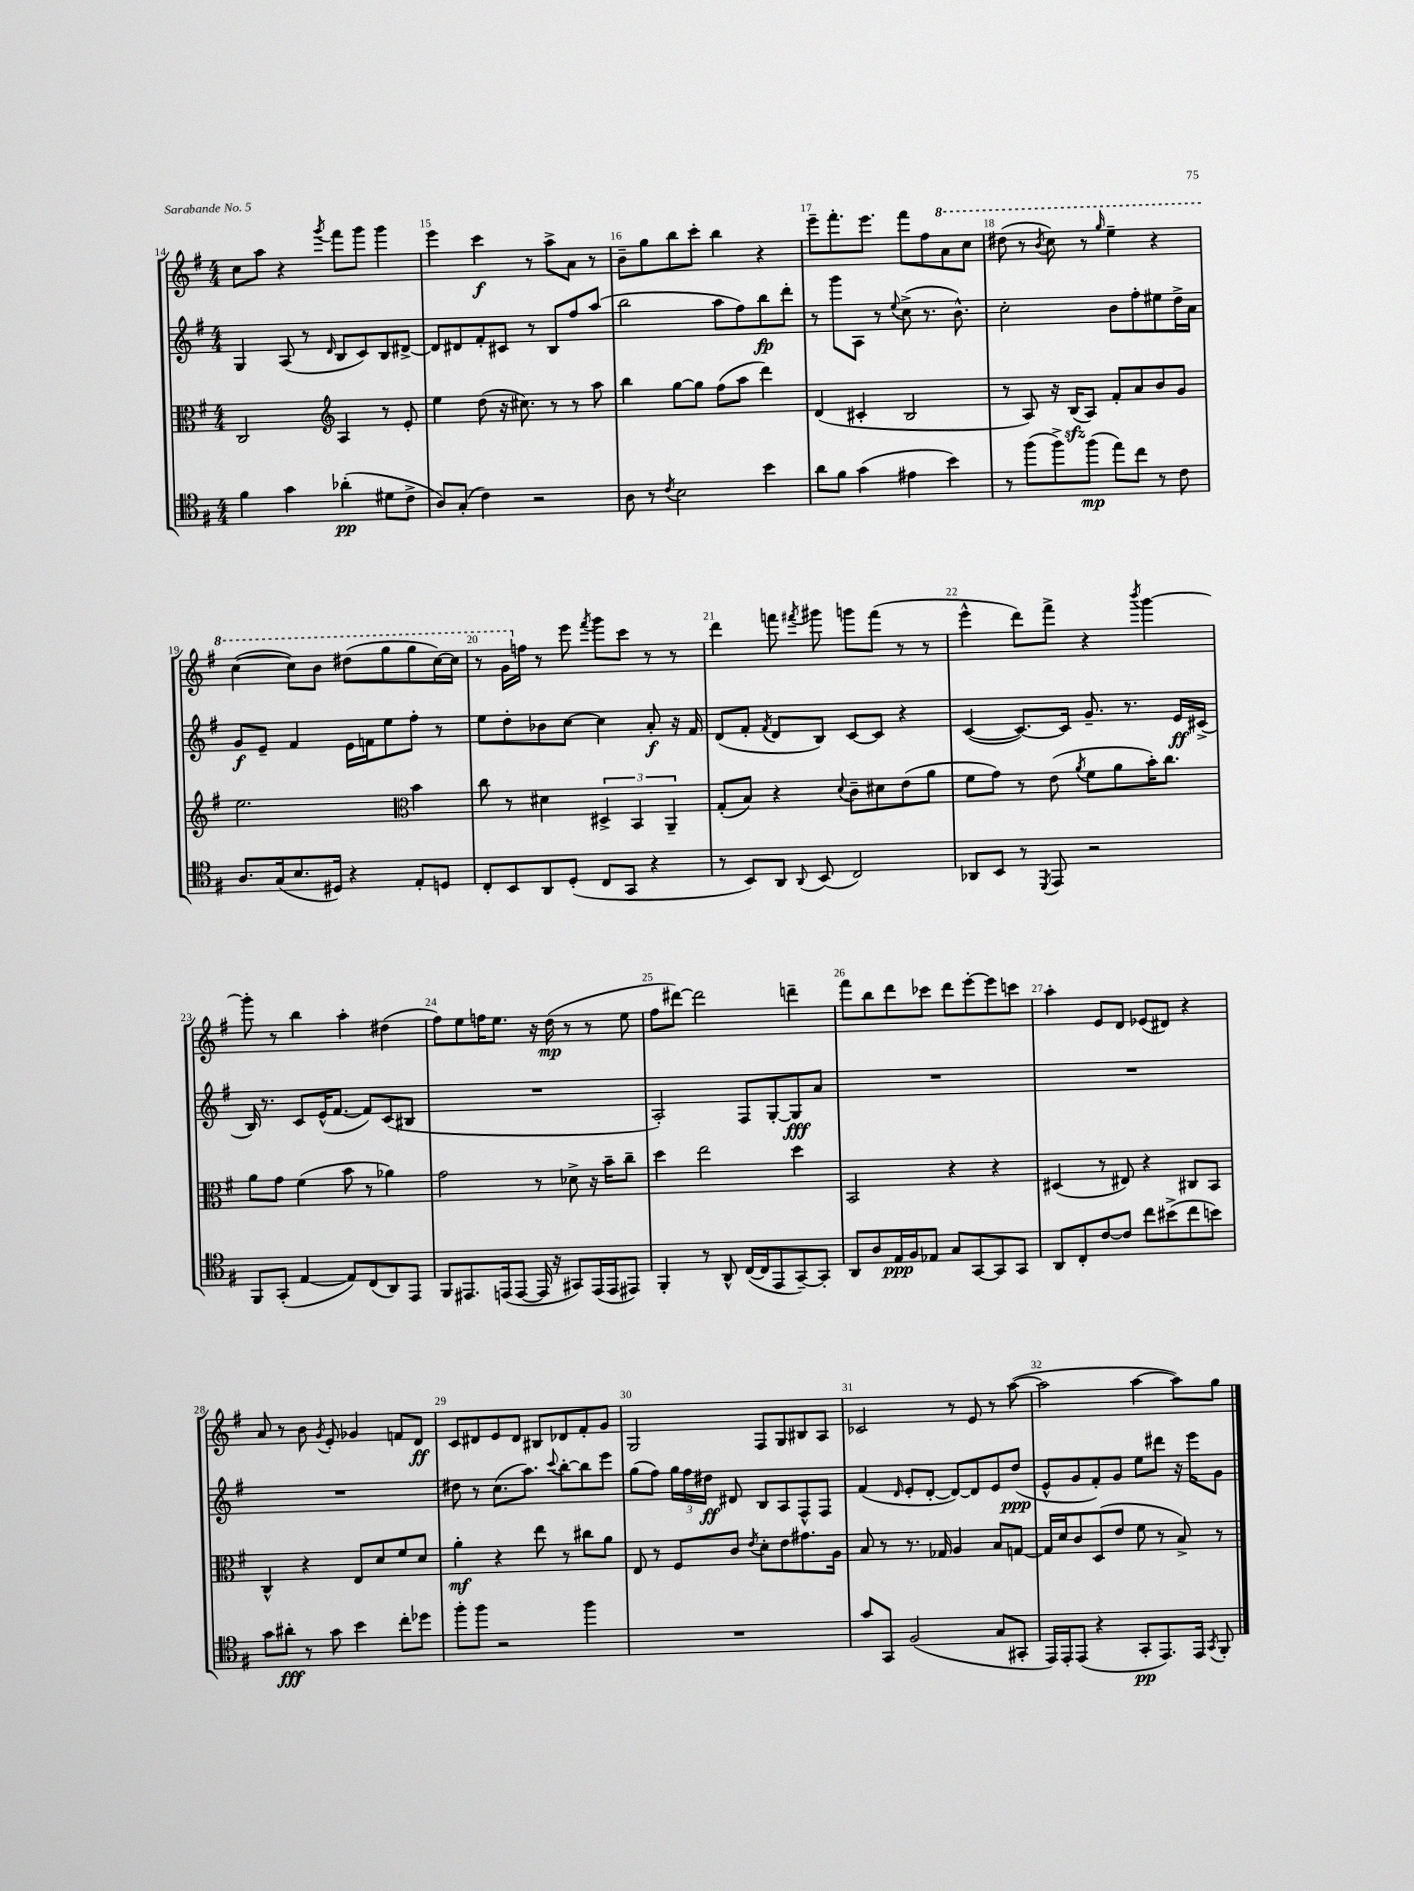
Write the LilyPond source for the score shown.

<<
\new StaffGroup <<
\new Staff = "s0" {
    \clef treble \key g \major \numericTimeSignature \time 4/4
    \autoBeamOff c''8[ a''8] r4 \acciaccatura { g'''8 } fis'''8[ g'''8] g'''4 |
    e'''4 c'''4\f r8 a''8[-> a'8] r8 |
    b'8[-- g''8 b''8 c'''8]-. b''4 r4 |
    e'''8[-- fis'''8.-. e'''8.] fis'''8[ fis''8 \ottava #1 a''8 c'''8] |
    dis'''8( r8 \acciaccatura { b''8 } c'''8) r8 \grace { g'''16 } e'''4-- r4 |
    c'''4~( c'''8[) b''8] dis'''8[( g'''8 g'''8 c'''16~) c'''16] |
    r8 g''16[ \ottava #0 f''16] r8 e'''8 \acciaccatura { fis'''8 } g'''8[ c'''8] r8 r8 |
    d'''4 f'''8 \acciaccatura { fis'''8 } gis'''8 g'''8[ fis'''8]( r8 r8 |
    e'''4-^ d'''8[) fis'''8]-> r4 \acciaccatura { b'''8 } g'''4~ |
    g'''8-. r8 b''4 a''4-. dis''4( |
    fis''8[) e''8 f''16 e''8.] r16 d''16\mp( r8 r8 e''8 |
    fis''8[ dis'''8]~) dis'''2 d'''4-- |
    fis'''8[ b''8 d'''8 ces'''8] d'''8[ e'''8~-. e'''8 c'''8] |
    a''4-. e'8[ d'8] ees'8[( dis'8]) r4 |
    a'8 r8 b'8 \acciaccatura { g'8 } e'8-. ges'4 f'8[ d'8]\ff |
    c'8[ dis'8 e'8 dis'8] bis8[ des'8 fis'8-. g'8] |
    g2 fis8[ g8 bis8 a8] |
    ces'2 r8 e'8 r8 a''8~( |
    a''2 a''4~ a''8[) g''8] \bar "|." |
}
\new Staff = "s1" {
    \clef treble \key g \major \numericTimeSignature \time 4/4
    \autoBeamOff g4 a8( r8 \grace { d'16 } b8[ c'8) b8 dis'8]~-> |
    dis'8[ dis'8 fis'8-. cis'8] r8 b8[ fis''8 a''8]( |
    b''2 a''8[ fis''8) b''8\fp d'''8]-. |
    r8 g'''8[ a8] r8 \appoggiatura { e''8 } c''8->( r8. b'8.-^) |
    c''2-. b'8[ fis''8-. eis''8 d''16-> a'16] |
    g'8[\f e'8]-- fis'4 e'16[ f'16 e''8 fis''8]-. r8 |
    e''8[ d''8-. bes'8 c''8]~ c''4 a'8-.\f r16 fis'16 |
    d'8[( fis'8]-. \acciaccatura { fis'8 } d'8[ b8]) c'8[~ c'8] r4 |
    c'4~( c'8.[~) c'16] g'8.-- r8. e'16[\ff cis'16]->( |
    b16) r8. c'8[ e'16-^( fis'8.]~ fis'8[) c'8( bis8] |
    R1 |
    a2-.) fis8[ g8~-. g8\fff a'8] |
    R1 |
    R1 |
    R1 |
    dis''8 r8 c''8.[( a''8.]) \appoggiatura { c'''8 } b''8[~-. b''8 e'''8] |
    g''8[( fis''8]) \tuplet 3/2 { g''16[ fis''16 dis''16]\ff } dis'8 b8[ a8 fis8-^ fis8] |
    fis'4( \grace { d'16 } e'8[-. d'8]~-. d'8[~) d'8 e'8 d''8]\ppp( |
    e'8[-^ g'8 fis'8-.) g'8] e''8[ dis'''8] r16 e'''16[ g'8] \bar "|." |
}
\new Staff = "s2" {
    \clef alto \key g \major \numericTimeSignature \time 4/4
    \autoBeamOff c2 \clef treble a4 r8 e'8-. |
    e''4 d''8( r16 cis''8.) r8 r8 a''8 |
    b''4 g''8[~ g''8] fis''8[( a''8] d'''4) |
    d'4( cis'4-. b2 |
    r8 a8) r16 b16[\sfz( a8]) fis'8[-. a'8 b'8 g'8] |
    e''2. \clef alto b'4 |
    c''8 r8 dis'4 \tuplet 3/2 { dis4-> b,4 a,4-- } |
    g8[-.( b8]) r4 \appoggiatura { d'8 } c'8[-- dis'8 e'8( a'8] |
    fis'8[ g'8]) r8 e'8( \acciaccatura { a'8 } fis'8[ a'8 b'16-.) c''8.] |
    a'8[ g'8] fis'4( b'8 r8 aes'4) |
    g'2 r8 des'8-> r16 b'16[-- c''8]-- |
    d''4 e''2 d''4 |
    b,2 r4 r4 |
    dis4( r8 eis8) r4 cis8[ b,8] |
    c4-^ r4 e8[ d'8 fis'8 d'8] |
    a'4-.\mf r4 e''8 r8 cis''8[ a'8] |
    e8 r8 fis8[ c'8] \acciaccatura { e'8 } d'8[-. e'8 gis'8. a16] |
    b8 r8 r8. ges16 a4 b8[ g8]~ |
    g16[ d'16 c'8 d8( e'8] fis'8 r8 b8->) r8 \bar "|." |
}
\new Staff = "s3" {
    \clef tenor \key g \major \numericTimeSignature \time 4/4
    \autoBeamOff fis'4 g'4 aes'4-.\pp( dis'8[ c'8]-> |
    a8[) g8]-.( c'4) r2 |
    a8 r8 \acciaccatura { c'8 } b2 b'4 |
    a'8[ fis'8] g'4( eis'4 b'4) |
    r8 fis''8[( fis''8->) fis''8]\mp( e''8[) c''8] r8 c'8 |
    a8.[ g16( b8. dis16]) r4 e8[-. d8] |
    c8[-. b,8 a,8 d8]-.( c8[ g,8] r4 |
    r8 b,8[) a,8] \appoggiatura { a,8 } b,8( c2) |
    aes,8[ b,8] r8 \acciaccatura { d,8 } e,8 r2 |
    fis,8[ g,8]-.( e4~ e8[) c8( a,8) e,8] |
    fis,8[ eis,8. e,16( e,8]~ e,16 r16 gis,8[) e,16( e,16 eis,8]) |
    fis,4-. r8 a,8-^ c16[~( c16 e,8 g,8~--) g,8]-. |
    a,8[ a8 e16\ppp fis16 ees8] g8[ g,8~ g,8 g,8] |
    a,8[ c8-. c'8~ c'8] c''8[ bis'8->( c''8 b'8]) |
    g'8[ ais'8]-.\fff r8 g'8 b'4 c''8[-. des''8] |
    fis''8[-. fis''8] r2 fis''4 |
    R1 |
    g'8[ g,8] fis2( g8[ gis,8]-. |
    e,16[) e,16-. e,8]( r4 g,8[-.\pp e,8.) e,16] \acciaccatura { g,8 } fis,8-. \bar "|." |
}
>>
>>
\layout { \context { \Score currentBarNumber = #14 \override BarNumber.break-visibility = ##(#f #t #t) barNumberVisibility = #all-bar-numbers-visible } }
